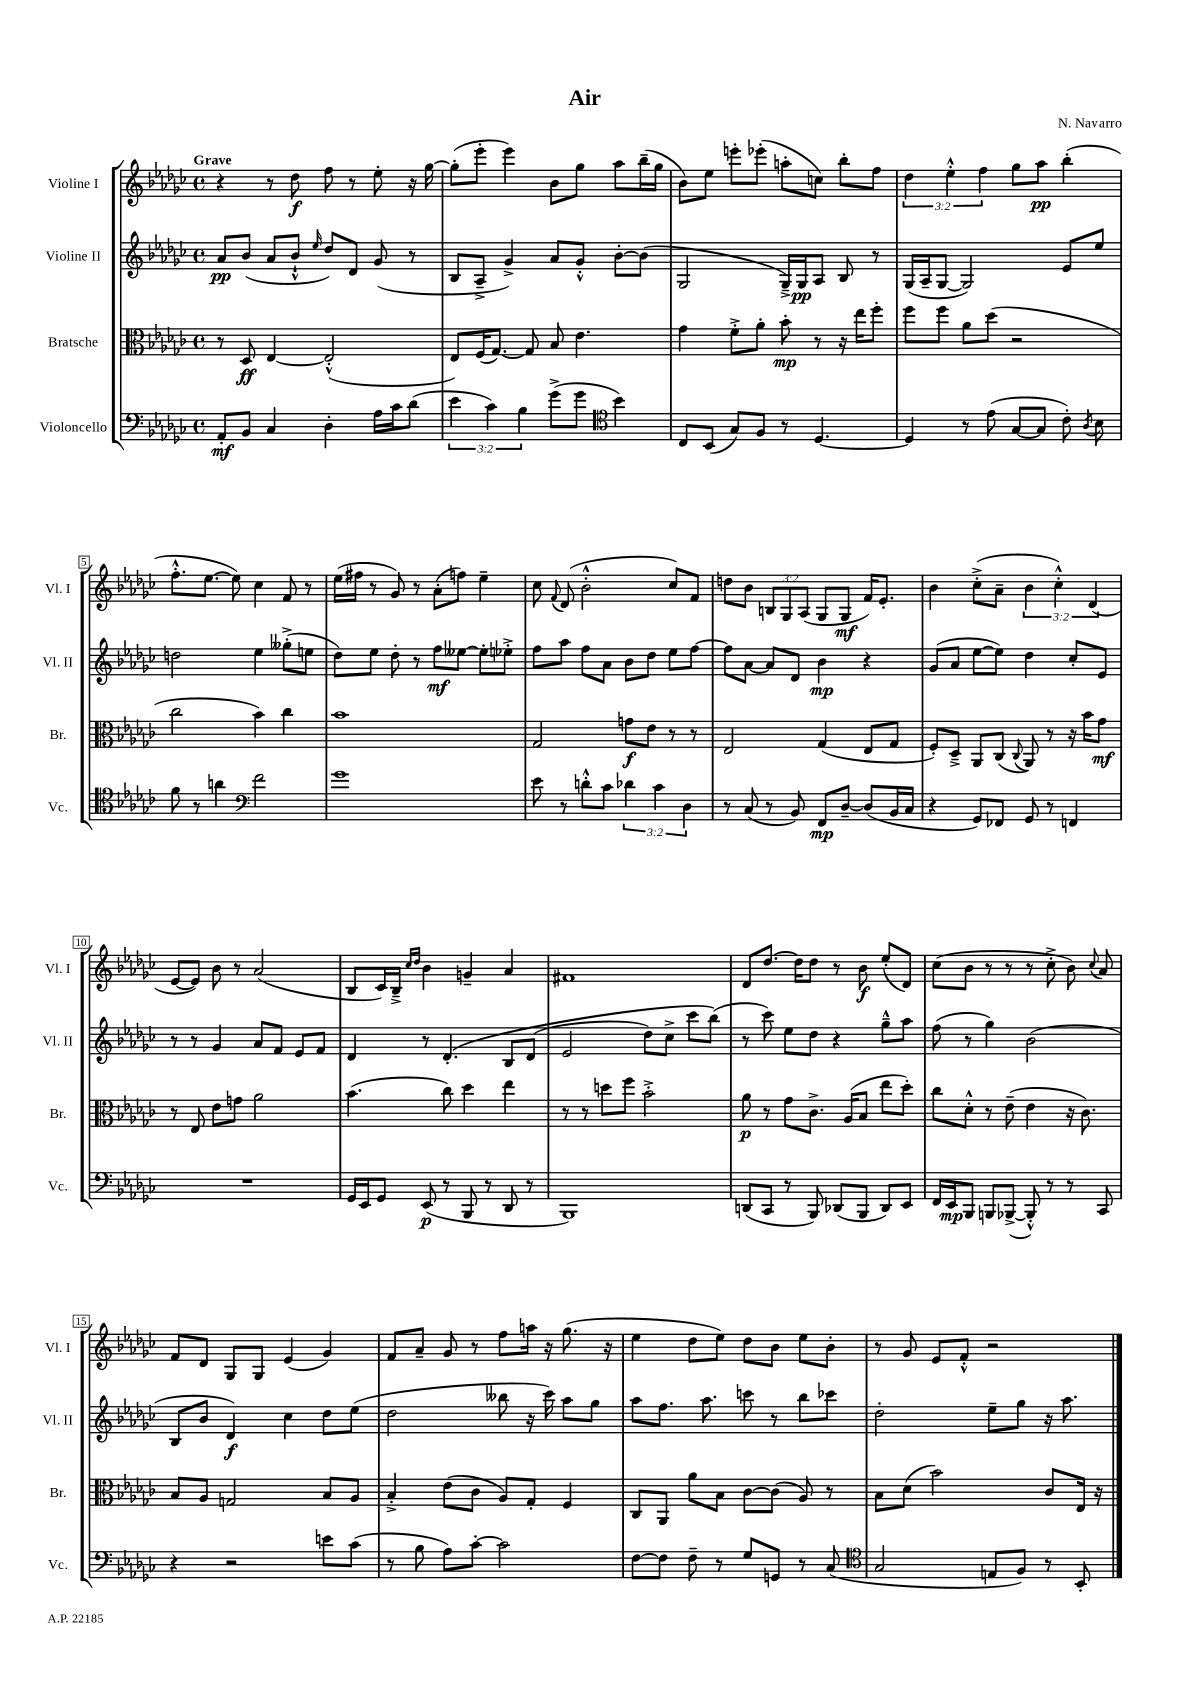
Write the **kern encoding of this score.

**kern	**kern	**kern	**kern
*staff4	*staff3	*staff2	*staff1
*clefF4	*clefC3	*clefG2	*clefG2
*k[b-e-a-d-g-c-]	*k[b-e-a-d-g-c-]	*k[b-e-a-d-g-c-]	*k[b-e-a-d-g-c-]
*M4/4	*M4/4	*M4/4	*M4/4
*met(c)	*met(c)	*met(c)	*met(c)
8AA-'	8r	8a-	4r
8BB-	8D-	(8b-	.
4C-	[4E-	8a-	8r
.	.	8b-`^^	8dd-
.	.	16qqee-	.
4D-'	(2E-'^^]	8dd-)	8ff
.	.	8d-	8r
16A-	.	(8g-	8ee-'
16c-	.	.	.
(8d-	.	8r	16r
.	.	.	[16gg-
=	=	=	=
6e-	8E-)	8B-	(8gg-']
.	(16F	8A-~^	8eee-'
6c-)	.	.	.
.	[8.G-)	.	.
.	.	4g-^)	4eee-)
6B-	.	.	.
.	8G-]	.	.
(8g-^	8B-	8a-	8b-
8g-	4.e-	8g-'^^	8gg-
*clefC4	*	*	*
4b-)	.	[8b-'	8aa-
.	.	(8b-]	(16bb-~
.	.	.	16gg-
=	=	=	=
8C-	4g-	2G-	8b-)
(8BB-	.	.	8ee-
8G-)	8f'^	.	8eee'
8F	8a-'	.	(8eee-'
8r	8b-'	16G-~^)	8aa'
.	.	16G-	.
[4.D-	8r	8A-	8cc)
.	16r	8B-	8bb-'
.	16ee-	.	.
.	8ff'	8r	8ff
=	=	=	=
4D-]	8ff	(16G-	6dd-
.	.	16A-~	.
.	8ff	[8G-	.
.	.	.	6ee-'^^
8r	8a-	2G-])	.
.	.	.	6ff
(8e-	(8dd-	.	.
[8G-	2r	.	8gg-
8G-]	.	.	8aa-
8c-')	.	8e-	(4bb-'
8qA-	.	.	.
8B-	.	8ee-	.
=	=	=	=
8f	2cc-	2dd	8.ff'^^
8r	.	.	.
.	.	.	[8.ee-
4a	.	.	.
.	.	.	8ee-])
*clefF4	*	*	*
2f	4b-)	4ee-	4cc-
.	4cc-	(8gg--'^	8f
.	.	8ee	8r
=	=	=	=
1g-	1b-	8dd-)	(16ee-
.	.	.	16ff#
.	.	8ee-	8r
.	.	8dd-'	8g-)
.	.	8r	8r
.	.	8ff	(8a-'
.	.	[8ee--	8ff)
.	.	8ee--']	4ee-~
.	.	8ee-'^	.
=	=	=	=
8e-	2G-	8ff	8cc-
.	.	.	8qqf
8r	.	8aa-	(8d-
8d'^^	.	8ff	2b-'^^
8c-	.	8a-	.
6d-	8g	8b-	.
.	8e-	8dd-	.
6c-	.	.	.
.	8r	8ee-	8cc-)
6D-	.	.	.
.	8r	[8ff	8f
=	=	=	=
8r	2E-	8ff]	8dd
(8C-	.	[8a-	8b-
8r	.	8a-]	12B
.	.	.	12G-
8BB-)	.	8d-	.
.	.	.	(12A-
8FF	(4G-	4b-	8G-
[8D-~	.	.	8G-
(8D-]	8E-	4r	16f)
.	.	.	8.e-'
16BB-	8G-	.	.
16C-	.	.	.
=	=	=	=
4r	8F')	(8g-	4b-
.	8D-~^	8a-	.
8GG-)	8AA-	[8ee-	(8cc-'^
8FF-	(8C-	8ee-])	8a-~
.	8qqC-	.	.
8GG-	8AA-)	4dd-	6b-
8r	8r	.	.
.	.	.	6cc-'^^)
4FF	16r	8cc-'	.
.	16b-	.	.
.	.	.	(6d-
.	8g-	8e-	.
=	=	=	=
1r	8r	8r	[8e-
.	8E-	8r	8e-])
.	8e-	4g-	8b-
.	8g	.	8r
.	2a-	8a-	(2a-
.	.	8f	.
.	.	8e-	.
.	.	8f	.
=	=	=	=
16GG-	(4.b-	4d-	8B-
16EE-	.	.	.
8GG-	.	.	16c-)
.	.	.	16B-~^
.	.	.	16qqcc-
.	.	.	16qqdd-
(8EE-	.	8r	4b-
8r	8cc-)	&(4.d-'	.
8BBB-	4dd-	.	4g~
8r	.	.	.
8DD-	4ee-	8B-	4a-
8r	.	(8d-	.
=	=	=	=
1BBB-)	8r	2e-	1f#
.	8r	.	.
.	8dd	.	.
.	8ff	.	.
.	2b-'^	8dd-)	.
.	.	8cc-^	.
.	.	8ccc-	.
.	.	(8bb-&)	.
=	=	=	=
(8DD	8a-	8r	8d-
8CC-	8r	8ccc-)	[8.dd-
8r	8g-	8ee-	.
.	.	.	16dd-]
8BBB-)	8.c-^	8dd-	8dd-
(8DD-	.	4r	8r
.	(16A-	.	.
8BBB-	8B-	.	8b-
8DD-)	8ee-	8gg-~^^	(8ee-'
8EE-	8dd-')	8aa-	8d-)
=	=	=	=
16FF	8cc-	(8ff	(8cc-
16EE-	.	.	.
8BBB-	8d-'^^	8r	8b-
8BBB	8r	4gg-)	8r
([8BBB-^	(8e-~	.	8r
8BBB-'^^])	4e-	(2b-	8r
8r	.	.	8cc-'^
8r	16r	.	8b-)
.	8.c-)	.	.
.	.	.	8qqcc-
8CC-	.	.	8a-
=	=	=	=
4r	8B-	8B-	8f
.	8A-	8b-	8d-
2r	2G	4d-)	8G-
.	.	.	8G-
.	.	4cc-	(4e-
8e	8B-	8dd-	4g-)
(8c-	8A-	(8ee-	.
=	=	=	=
8r	4B-'^	2dd-	8f
8B-	.	.	8a-~
8A-)	(8e-	.	8g-
[8c-'	8c-	.	8r
2c-]	8A-)	8bb--	8ff
.	8G-'	16r	16aa
.	.	16ccc-)	16r
.	4F	8aa-	(8.gg-
.	.	8gg-	.
.	.	.	16r
=	=	=	=
[8F	8C-	8aa-	4ee-
8F]	8AA-	8.ff	.
8F~	8a-	.	8dd-
.	.	8.aa-	.
8r	8B-	.	8ee-)
8G-	[8c-	8ccc	8dd-
8GG	(8c-]	8r	8b-
8r	8A-)	8bb-	8ee-
(8C-	8r	8ccc-	8b-'
=	=	=	=
*clefC4	*	*	*
2G-	8B-	2dd-'	8r
.	(8d-	.	8g-
.	2b-)	.	8e-
.	.	.	8f'^^
8E	.	8ee-~	2r
8F)	.	8gg-	.
8r	8c-	16r	.
.	.	8.aa-	.
8BB-'	16E-	.	.
.	16r	.	.
==	==	==	==
*-	*-	*-	*-
